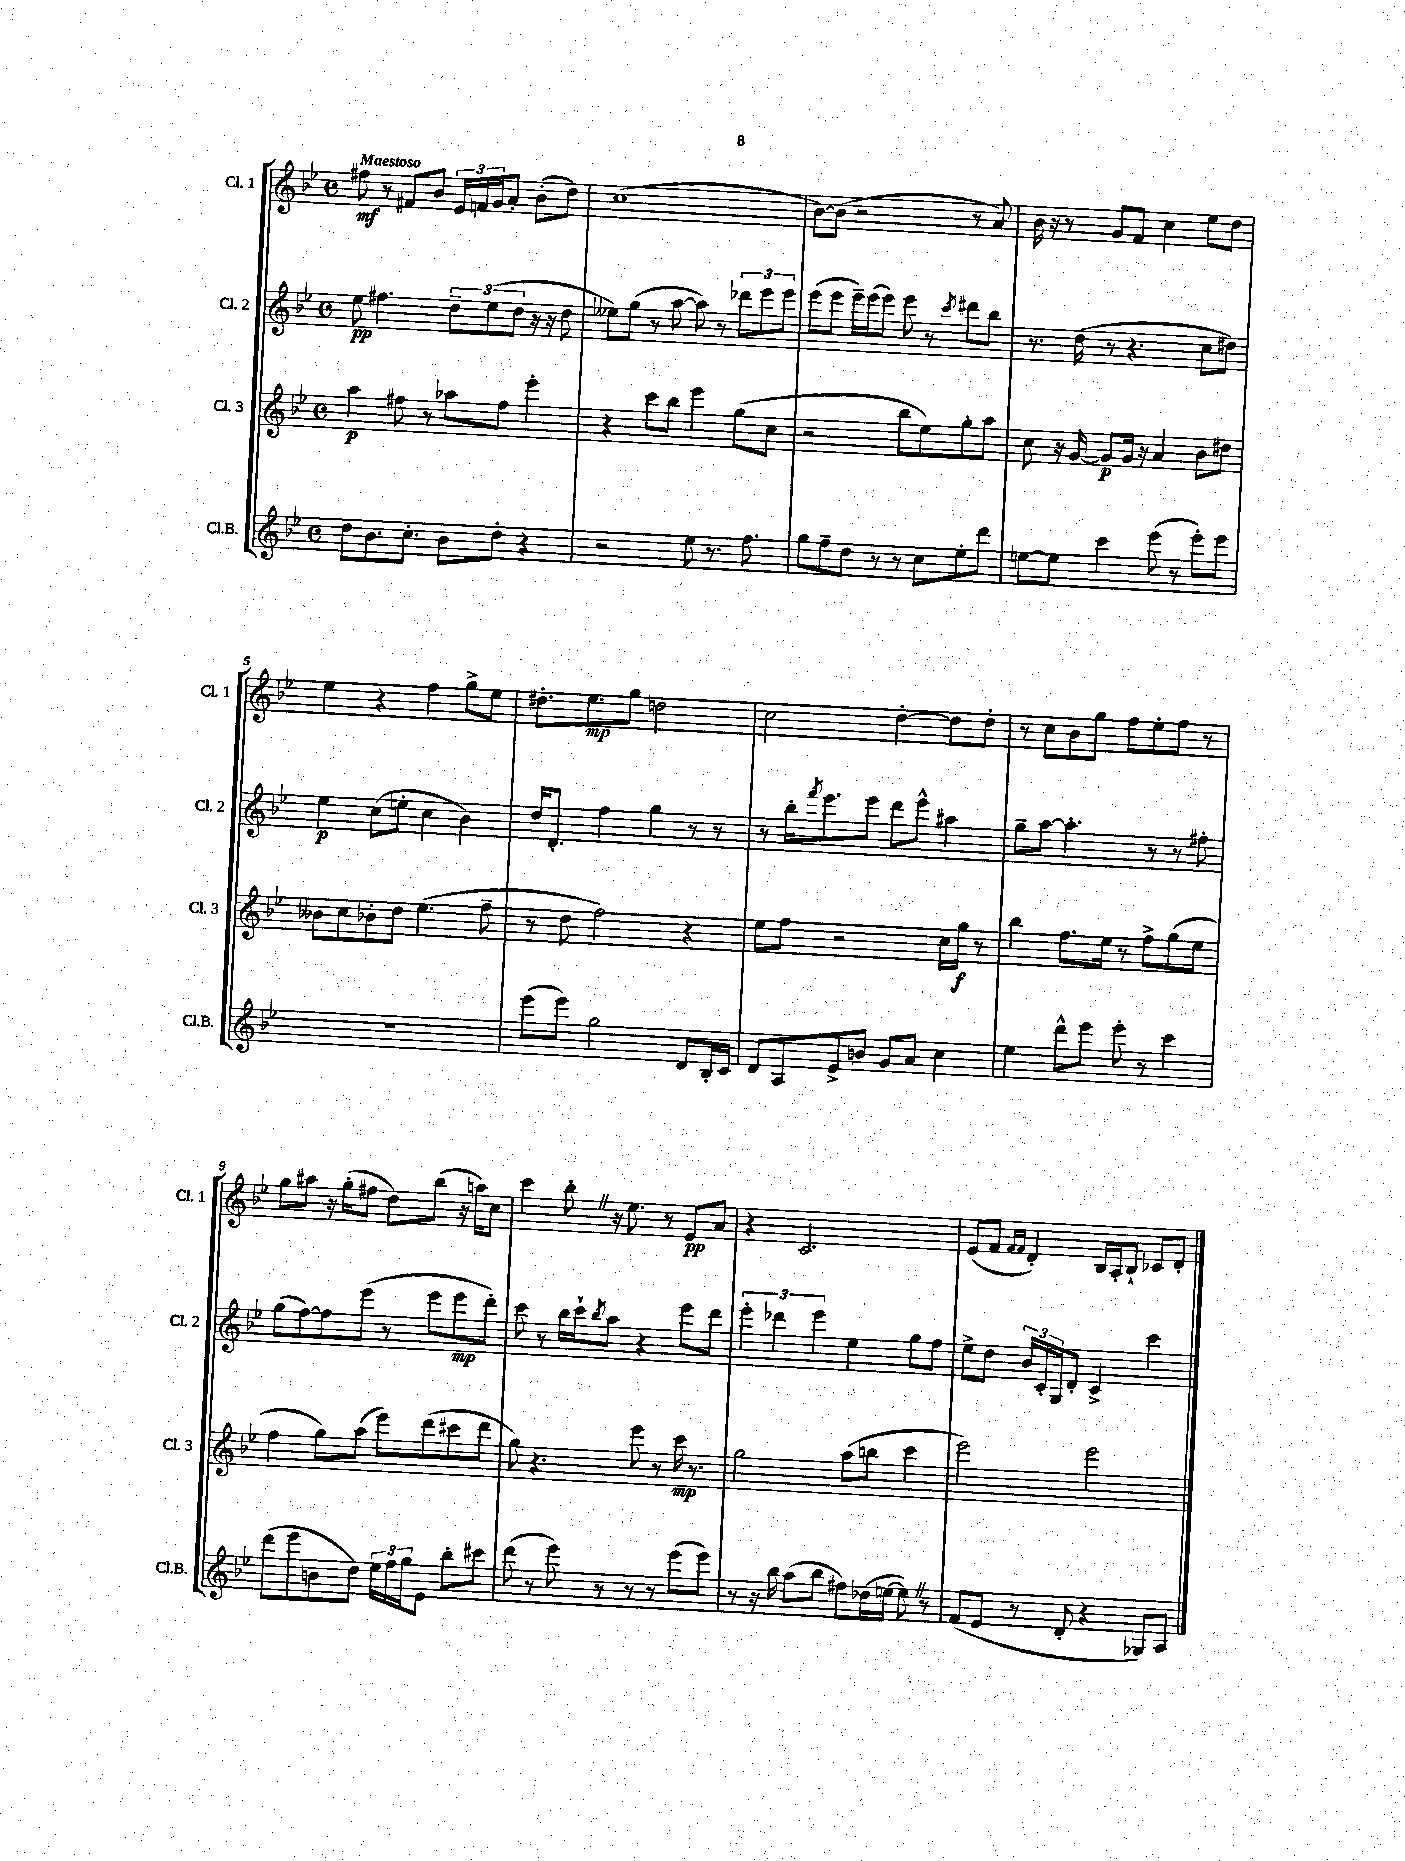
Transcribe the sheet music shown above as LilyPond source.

<<
\new StaffGroup <<
\new Staff = "s0" \with { instrumentName = "Cl. 1" shortInstrumentName = "Cl. 1" } {
    \clef treble \key bes \major \defaultTimeSignature \time 4/4 \tempo "Maestoso"
    fis''8\mf r8 fis'8 bes'8 \tuplet 3/2 { ees'16 f'16 g'16 } a'8-. bes'8-.( d''8) |
    c''1( |
    bes'8~) bes'8( r2 r8 a'8) |
    bes'16 r16 r8 g'8 f'8 c''4 ees''8 d''8 |
    ees''4 r4 f''4 g''8-> ees''8 |
    dis''8.-. ees''8.\mp g''8 d''2 |
    c''2 d''4~-. d''8 d''8-. |
    r8 c''8 bes'8 g''8 f''8 ees''8-. f''8 r8 |
    g''8 ais''8 r16 g''16-.( fis''8 d''8) bes''8( r16 a''16) c''8 |
    c'''4 bes''8-. \once \override BreathingSign.text = \markup { \musicglyph "scripts.caesura.straight" } \breathe r16 ees''8. r8 ees'8\pp a'8 |
    r4 c'2. |
    ees'8( f'8 \grace { f'16 f'16 } d'4-.) bes16 a16-. bes8-! ces'8 d'8-. \bar "|." |
}
\new Staff = "s1" \with { instrumentName = "Cl. 2" shortInstrumentName = "Cl. 2" } {
    \clef treble \key bes \major \defaultTimeSignature \time 4/4
    ees''8\pp fis''4. \tuplet 3/2 { d''8-- ees''8( d''8 } r16 r16 d''8 |
    eeses''8) g''8( r8 a''8~ a''8) r8 \tuplet 3/2 { des'''8 ees'''8 ees'''8 } |
    ees'''8( ees'''8 ees'''16--) ees'''16( ees'''8) ees'''8 r8 \acciaccatura { c'''8 } dis'''8 bes''8 |
    r8. d''16( r8 r4. c''8 dis''8) |
    ees''4\p c''8( e''8-. c''4 bes'4) |
    d''16 d'8.-. f''4 g''4 r8 r8 |
    r8 bes''16-. \acciaccatura { f'''8 } ees'''8. ees'''8 d'''8 ees'''8-^ ais''4 |
    g''8-- a''8~ a''4.-. r8 r8 fis''8-. |
    g''8( f''8~) f''8 ees'''8( r8 ees'''8 ees'''8\mp d'''8-.) |
    c'''8 r8 bes''16 c'''16-! \acciaccatura { bes''8 } a''8 r4 ees'''8 d'''8 |
    \tuplet 3/2 { ees'''4-. des'''4 ees'''4 } ees''4 g''8 f''8 |
    ees''8-> d''8 \tuplet 3/2 { bes'16 c'16-. g16 } d'8-. c'4-> c'''4 \bar "|." |
}
\new Staff = "s2" \with { instrumentName = "Cl. 3" shortInstrumentName = "Cl. 3" } {
    \clef treble \key bes \major \defaultTimeSignature \time 4/4
    a''4\p fis''8 r8 aes''8 fis''8 ees'''4-. |
    r4 c'''8 bes''8 ees'''4 g''8( c''8 |
    r2 bes''8 ees''8) g''8-. a''8 |
    c''8 r16 g'16~ g'8\p g'16 r16 a'4 bes'8 dis''8 |
    beses'8 c''8 bes'8-. d''8 ees''4.( f''8-- |
    r8 d''8 f''2) r4 |
    ees''8 f''8 r2 c''16 g''16\f r8 |
    bes''4 f''8. ees''16 r8 f''8-> g''8( ees''8 |
    f''4 g''8) a''8( ees'''8) d'''8( cis'''8 d'''8 |
    g''8) r4. ees'''8 r8 c'''16\mp r8. |
    g''2 a''8( b''8 c'''4 |
    ees'''2) ees'''2 \bar "|." |
}
\new Staff = "s3" \with { instrumentName = "Cl.B." shortInstrumentName = "Cl.B." } {
    \clef treble \key bes \major \defaultTimeSignature \time 4/4
    d''8 bes'8. c''8.-. bes'8 d''8-. r4 |
    r2 ees''8 r8. f''8. |
    g''8 f''8-- d''8 r8 r8 c''8 ees''8-. d'''8 |
    e''8~ e''8 c'''4 ees'''8( r8 ees'''8-.) ees'''8 |
    R1 |
    ees'''8( ees'''8) g''2 d'8 bes16-. c'16 |
    d'8 a8 ees'8-> b'8 g'8 a'8 c''4 |
    ees''4 d'''8-^ ees'''8 ees'''8-. r8 c'''4 |
    d'''8( ees'''8 b'8 d''8) \tuplet 3/2 { ees''16 f''16 g''16 } ees'8 bes''8-. cis'''8 |
    d'''8( r8 ees'''8) r8 r8 r8 ees'''8( ees'''8) |
    r8 r16 bes''16 a''8( bes''8 fis''8) des''16( e''16~ e''8) \once \override BreathingSign.text = \markup { \musicglyph "scripts.caesura.straight" } \breathe r8 |
    f'8( ees'8 r8 d'8-. r4 ges8) a8 \bar "|." |
}
>>
>>
